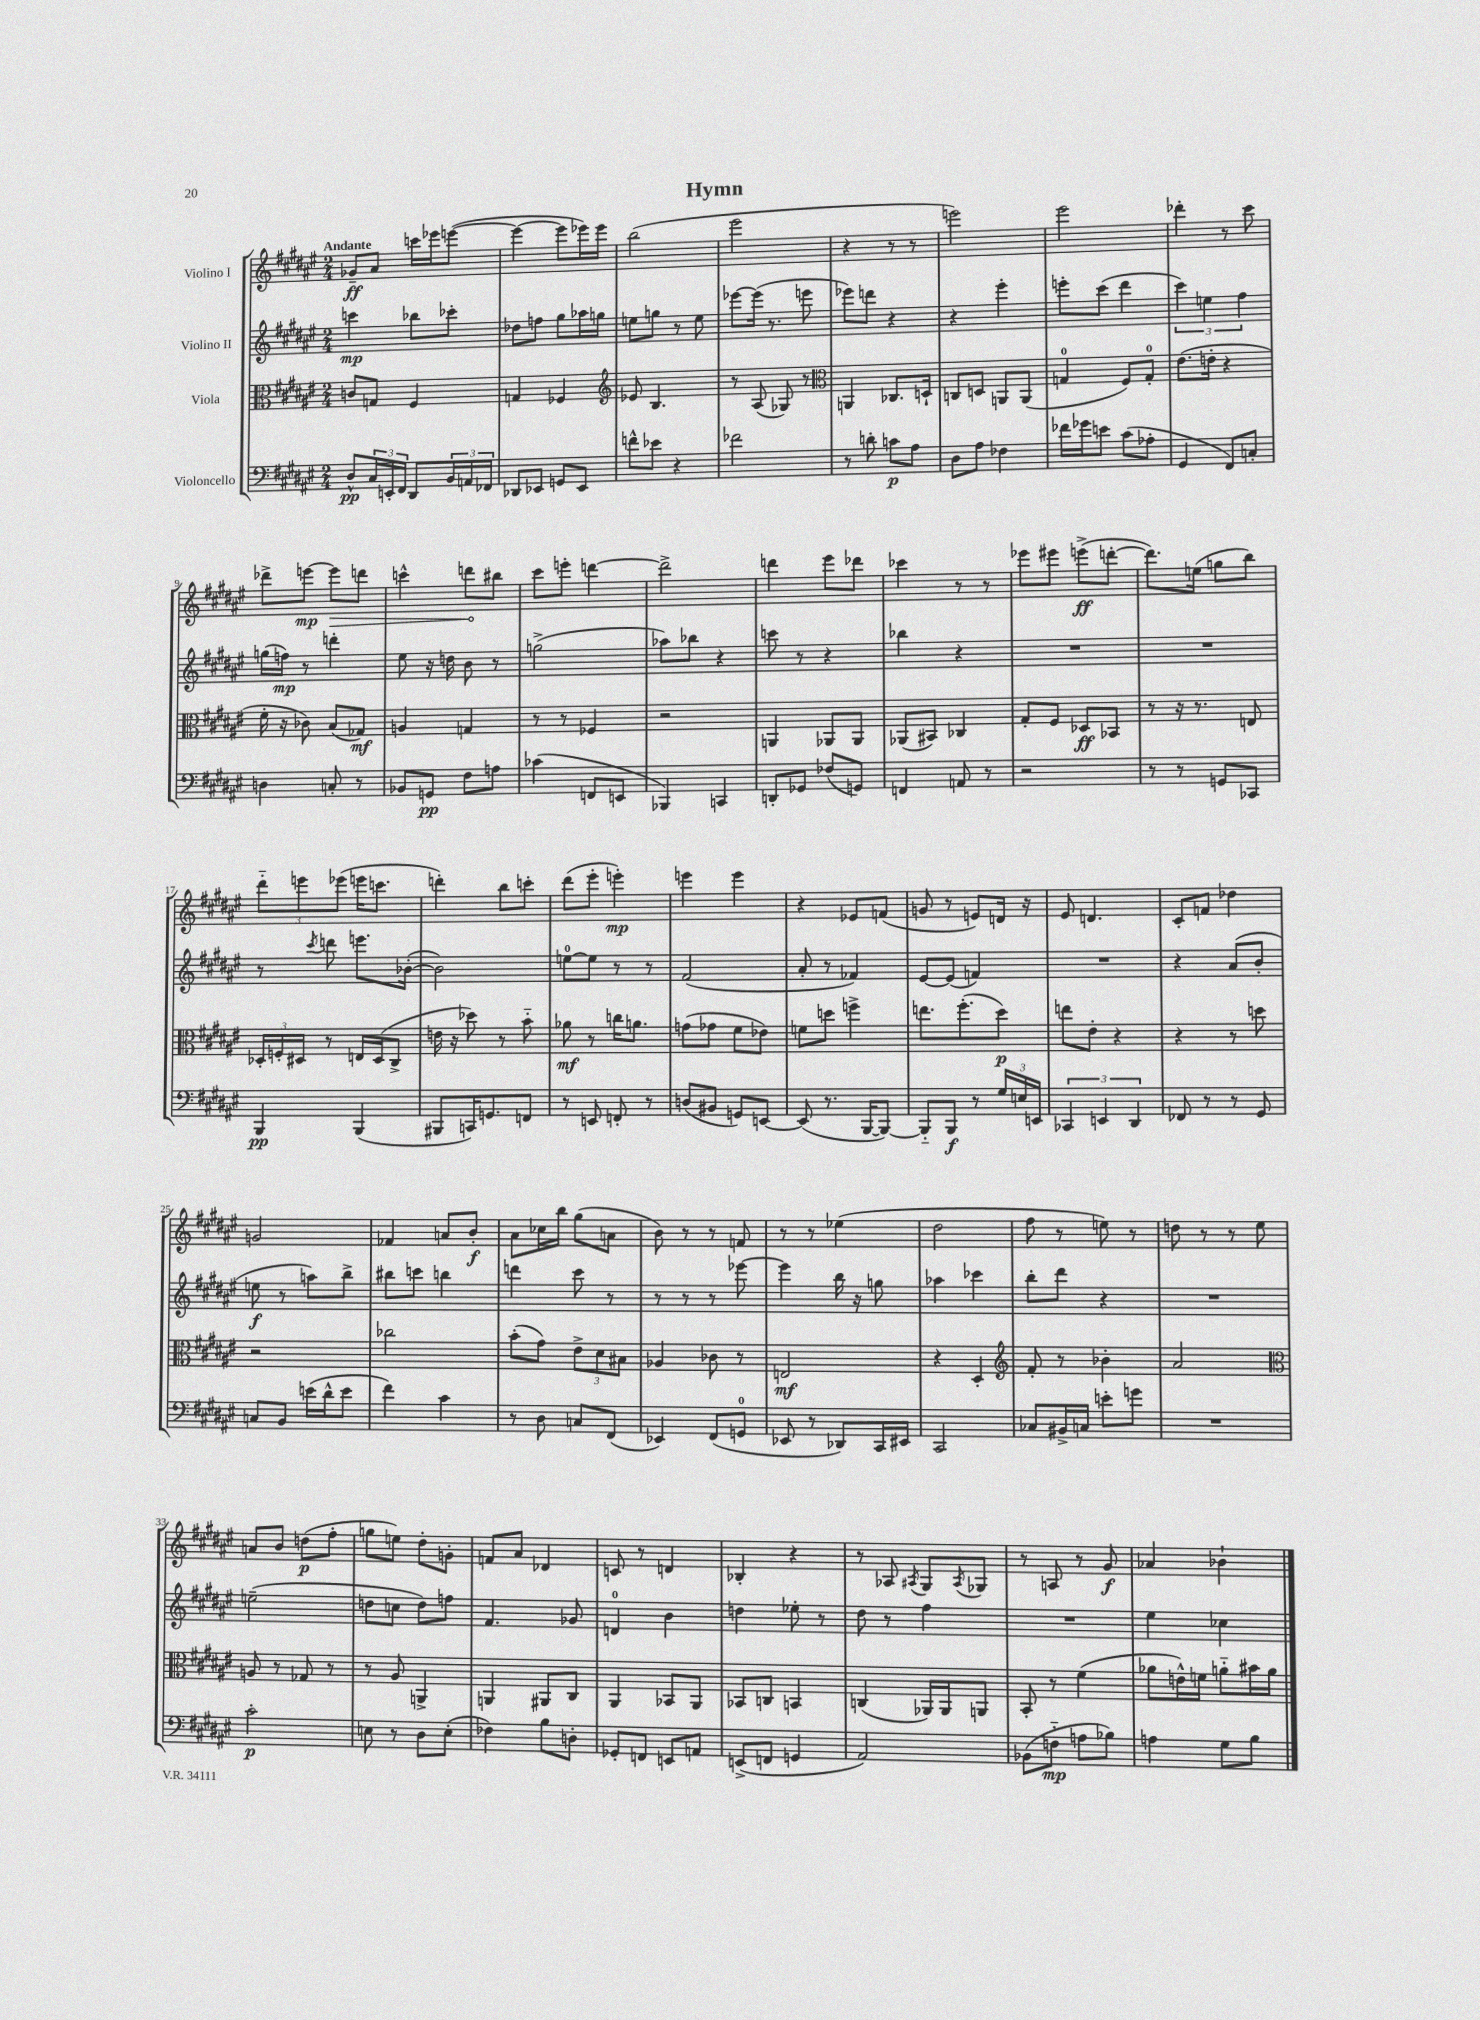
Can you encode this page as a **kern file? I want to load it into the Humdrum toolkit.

**kern	**kern	**kern	**kern
*staff4	*staff3	*staff2	*staff1
*clefF4	*clefC3	*clefG2	*clefG2
*k[f#c#g#d#a#e#]	*k[f#c#g#d#a#e#]	*k[f#c#g#d#a#e#]	*k[f#c#g#d#a#e#]
*M2/4	*M2/4	*M2/4	*M2/4
8D#^^	8c	4ccc	8g-~
24C#	8G	.	8a#
24EE'	.	.	.
24FF#	.	.	.
8DD#	4F#	8bb-	16ccc
.	.	.	16eee-
24BB	.	8ccc-'	([8eee
24AA	.	.	.
24FF-	.	.	.
=	=	=	=
8DD-	4G	8dd-	4eee_
8EE-	.	8ff	.
8GG	4F-	8gg#	8eee]
8EE-	.	16aa-	16eee-)
.	.	16gg	16eee-
=	=	=	=
*	*clefG2	*	*
8f^^	8e-	8ee	(2bb
8e-	4.B	8gg	.
4r	.	8r	.
.	.	8ee	.
=	=	=	=
2f-	8r	[8eee-	2eee#
.	(8A#	(16eee-]	.
.	.	8.r	.
.	8G-)	.	.
.	8r	8eee	.
=	=	=	=
*	*clefC3	*	*
8r	4AA	8eee-)	4r
8d'	.	8ddd	.
8c	8.C-	4r	8r
8A#	.	.	8r
.	16D`	.	.
=	=	=	=
8D#	8C	4r	2eee)
8A#	8D	.	.
4F-	8AA	4eee#'	.
.	(8AA	.	.
=	=	=	=
16f-	4G	8eee'	2eee#
16g-	.	.	.
8e	.	(8ccc#	.
(8c#	8F#)	4ddd#	.
8A-'	8G'	.	.
=	=	=	=
4GG#	(8.e#	6ccc#)	4ddd-'
.	.	6ee	.
.	16e'	.	.
8FF#)	4r	.	8r
.	.	6ff#	.
8C'	.	.	8ccc#
=	=	=	=
4D	16f#'	(16gg	8ddd-^
.	16r	16ff)	.
.	8c-)	8r	[8eee
8C'	(8B	4ddd'	8eee]
8r	8G-)	.	8ddd
=	=	=	=
8BB-	4A	8ee#	4ccc^^
8GG	.	16r	.
.	.	16dd	.
8F#	4G	8b	8ddd
8A	.	8r	8bb#
=	=	=	=
(4c-	8r	(2gg^	8ccc#
.	8r	.	8eee'
8FF	4F-	.	[4ddd
8EE	.	.	.
=	=	=	=
4BBB-)	2r	8aa-)	2ddd^]
.	.	8bb-	.
4CC	.	4r	.
=	=	=	=
8DD'	4AA	8ccc	4ddd
8GG-	.	8r	.
(8F-	8AA-	4r	8eee#
8GG)	8AA-	.	8ddd-
=	=	=	=
4FF	(8AA-	4bb-	4ccc-
.	8BB#)	.	.
8AA	4C-	4r	8r
8r	.	.	8r
=	=	=	=
2r	8G#'	2r	8eee-
.	8F#	.	8eee#
.	8D-	.	(8eee^
.	8BB-	.	[8ddd'
=	=	=	=
8r	8r	2r	8.ddd])
8r	16r	.	.
.	8.r	.	(16ee
8GG	.	.	8gg
8CC-	8E	.	8bb)
=	=	=	=
4BBB	24D-'	8r	12ddd#'~
.	24F'	.	.
.	24D#	.	12eee
.	.	8qccc#	.
.	8r	8ddd	.
.	.	.	(12eee-
(4BBB	16E	8.eee	16eee
.	(16D#	.	8.ccc
.	8C#^	.	.
.	.	([16b-'	.
=	=	=	=
8BBB#	16e	2b-])	4ddd')
.	16r	.	.
16CC)	8dd-)	.	.
8.GG	.	.	.
.	8r	.	8bb
8FF	8b'~	.	8ccc'
=	=	=	=
8r	8a-	[8ee	(8ddd#
8EE	8r	8ee]	8eee#'
8FF'	16cc	8r	4eee')
.	8.a	.	.
8r	.	8r	.
=	=	=	=
(8D	(8g	(2f#	4eee
8BB#	8g-	.	.
8GG)	8f#	.	4eee
[8EE	8e-)	.	.
=	=	=	=
(8EE]	8f	8a#'	4r
8.r	8dd	8r	.
.	4ff^	4f-)	8e-
[16BBB	.	.	.
8BBB_)	.	.	(8f
=	=	=	=
8BBB'~]	8.ee	[8e#	8g
8BBB	.	(8e#]	8r
.	(8.ff#'	.	.
8r	.	4f)	8e)
24G#	8dd#)	.	16d
24E	.	.	.
.	.	.	16r
24EE	.	.	.
=	=	=	=
6CC-	8ee	2r	8e#
.	8e#'	.	4.d
6EE	.	.	.
.	4r	.	.
6DD#	.	.	.
=	=	=	=
8FF-	4r	4r	8c#'
8r	.	.	8f
8r	8r	(8a#	4dd-
8GG#	8dd	8b'	.
=	=	=	=
8C	2r	8ee	2g
8BB	.	8r	.
(16e	.	8aa)	.
16d#^^	.	.	.
8e	.	8bb^	.
=	=	=	=
4f#)	2cc-	8bb#	4f-
.	.	8ccc	.
4c#	.	4bb	8a
.	.	.	8b'
=	=	=	=
8r	(8b'	4ddd	8a#
8D#	8g#)	.	16cc-
.	.	.	16bb
8C	12e#^	8ccc#	(8gg#
.	12d#	.	.
(8FF#	.	8r	8a
.	12B#	.	.
=	=	=	=
4EE-)	4A-	8r	8b)
.	.	8r	8r
(8FF#	8c-	8r	8r
8GG	8r	[8eee-	8f
=	=	=	=
8EE-	2E	4eee-]	8r
8r	.	.	8r
8DD-)	.	16bb	(4ee-
.	.	16r	.
16CC#	.	8gg	.
16EE#	.	.	.
=	=	=	=
2CC#	4r	4aa-	2dd#
.	4D#'	4ccc-	.
=	=	=	=
*	*clefG2	*	*
8C-	8f#'	8bb'	8ff#
16BB#^	8r	8ddd#	8r
16C	.	.	.
8e'	4b-'	4r	8ee)
8g	.	.	8r
=	=	=	=
2r	2a#	2r	8dd
.	.	.	8r
.	.	.	8r
.	.	.	8ee#
=	=	=	=
*	*clefC3	*	*
2c#'	8A	(2ee~	8a
.	8r	.	8b
.	8G-	.	(8dd
.	8r	.	8ff#'
=	=	=	=
8E	8r	8dd	8gg
8r	8A#	8cc	8ee)
8D#	4AA^	8dd)	8dd#'
(8E'	.	8ff	8g'
=	=	=	=
4F-)	4AA	4.f#	8f
.	.	.	8a#
8B	8AA#	.	4d-
8D'	8C#	8g-	.
=	=	=	=
8GG-'	4AA#	4d	8c
8FF	.	.	8r
8EE	8BB-	4b	4d
8AA	8AA#	.	.
=	=	=	=
(8EE^	8BB-	4dd	4B-'
8FF	8C	.	.
4GG	4BB	8ee-'	4r
.	.	8r	.
=	=	=	=
2AA#)	(4C	8dd#	8r
.	.	8r	8A-
.	.	.	8qA#
.	16AA-)	4ff#	8G#
.	16AA-	.	.
.	.	.	8qA#
.	8AA	.	8G-
=	=	=	=
(8BB-	8BB'	2r	8r
8F'~	8r	.	8A
8A	(4f#	.	8r
8B-)	.	.	8g#
=	=	=	=
4A	8a-	4ee#	4a-
.	16e^^)	.	.
.	16f	.	.
8G#	8a'~	4cc-	4b-`
8B	16b#	.	.
.	16a	.	.
==	==	==	==
*-	*-	*-	*-
